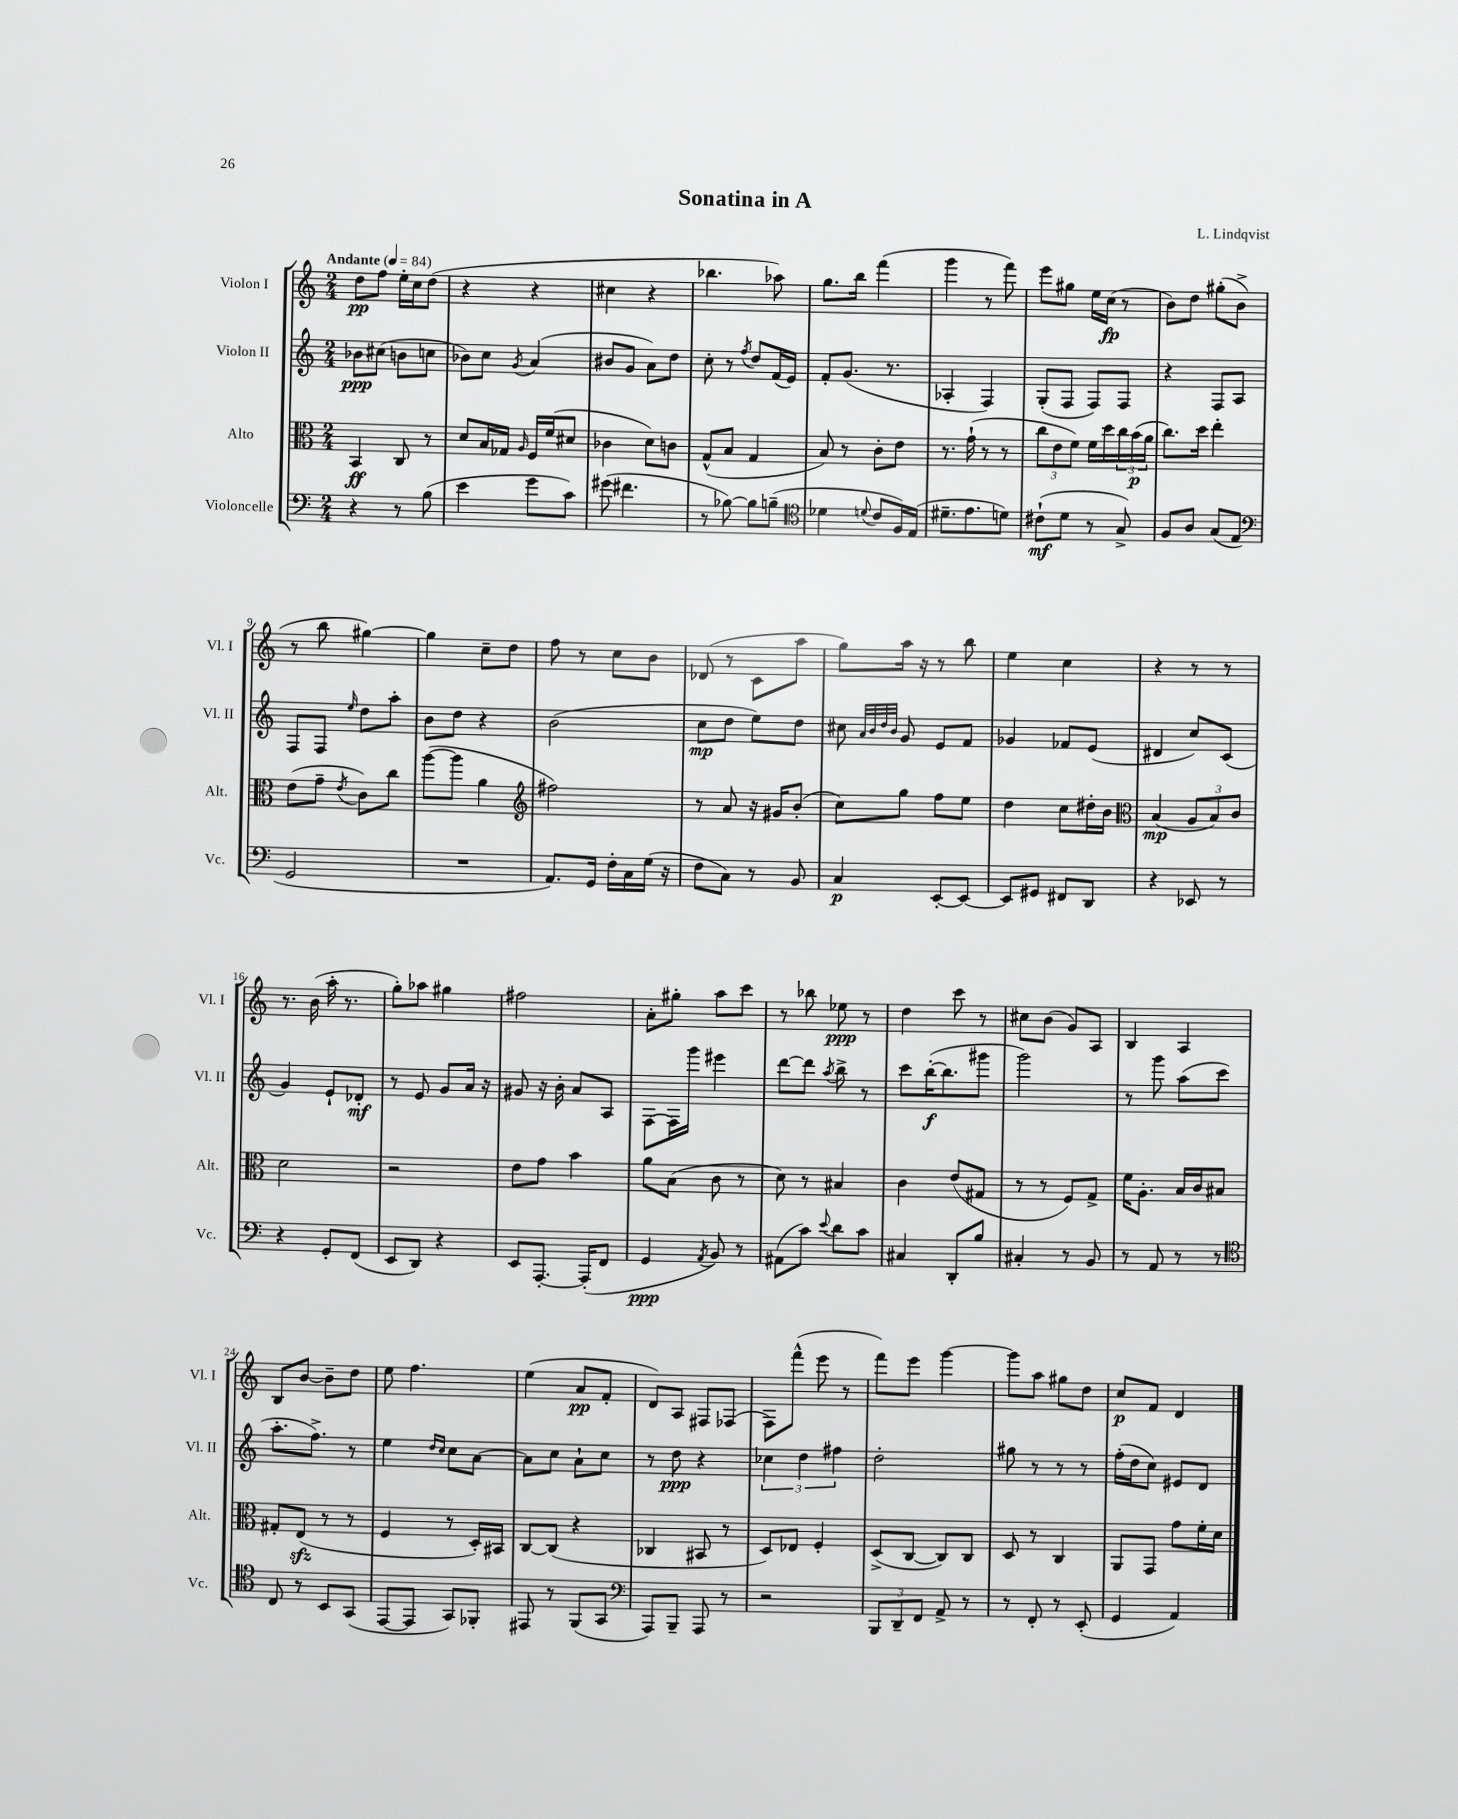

**kern	**dynam	**kern	**dynam	**kern	**dynam	**kern	**dynam
*part4	*part4	*part3	*part3	*part2	*part2	*part1	*part1
*staff4	*staff4	*staff3	*staff3	*staff2	*staff2	*staff1	*staff1
*I"Violoncelle	*	*I"Alto	*	*I"Violon II	*	*I"Violon I	*
*I'Vc.	*	*I'Alt.	*	*I'Vl. II	*	*I'Vl. I	*
*clefF4	*	*clefC3	*	*clefG2	*	*clefG2	*
*k[]	*	*k[]	*	*k[]	*	*k[]	*
*M2/4	*	*M2/4	*	*M2/4	*	*M2/4	*
*MM84	*	*MM84	*	*MM84	*	*MM84	*
=1	=1	=1	=1	=1	=1	=1	=1
!	!	!	!	!	!	!LO:TX:a:B:t=Andante	!
4r	.	4BB/	ff	8b-X\L	ppp	8dd\L	pp
.	.	.	.	(8cc#X\J	.	8ff\J	.
8r	.	8C/	.	8bn\L	.	16ee'\LL	.
.	.	.	.	.	.	16cc\J	.
(8B\	.	8r	.	8ccn\J	.	(8dd\J	.
=2	=2	=2	=2	=2	=2	=2	=2
4e\	.	8d/L	.	8b-X\L)	.	4r	.
.	.	16B/L	.	8cc\J	.	.	.
.	.	16G-X/JJ	.	.	.	.	.
.	.	16qqA/	.	8qg/	.	.	.
8g\L	.	16F/LL	.	(4a/	.	4r	.
.	.	(16f/J	.	.	.	.	.
8c\J)	.	8d#X/J	.	.	.	.	.
=3	=3	=3	=3	=3	=3	=3	=3
(8g#X\	.	4c-X\	.	8b#X/L	.	4cc#X\	.
4.f#X\	.	.	.	8g/J	.	.	.
.	.	8d\L)	.	8a\L)	.	4r	.
.	.	8cn\J	.	8dd\J	.	.	.
=4	=4	=4	=4	=4	=4	=4	=4
8r	.	(8G^^/L	.	8cc'\	.	4.bb-X\	.
[8B-X\)	.	8B/J	.	8r	.	.	.
.	.	.	.	8qff/	.	.	.
8B-\L]	.	4G/	.	8dd/L	.	.	.
(8Bn~\J	.	.	.	(16f/L	.	8aa-X\)	.
.	.	.	.	16e/JJ)	.	.	.
=5	=5	=5	=5	=5	=5	=5	=5
*clefC4	*	*	*	*	*	*	*
4d-X\	.	8B/)	.	8f'/L	.	8.gg\L	.
.	.	8r	.	(8.g/J	.	.	.
.	.	.	.	.	.	16bb\Jk	.
8qqdn/	.	.	.	.	.	.	.
8c/L	.	8c'\L	.	.	.	(4fff\	.
.	.	.	.	8.r	.	.	.
16F/L)	.	8e\J	.	.	.	.	.
(16E/JJ	.	.	.	.	.	.	.
=6	=6	=6	=6	=6	=6	=6	=6
8.d#X~\L	.	8.r	.	4A-X'/	.	4ggg\	.
8.e\	.	(16g`\	.	.	.	.	.
.	.	8r	.	4F/)	.	8r	.
8dn\J)	.	8r	.	.	.	8fff\)	.
=7	=7	=7	=7	=7	=7	=7	=7
(8c#X`\L	mf	12cc\L	.	(8G'/L	.	8eee\L	.
.	.	12e\	.	.	.	.	.
8d\J	.	.	.	8F/J	.	8gg#X\J	.
.	.	12f\J)	.	.	.	.	.
8r	.	16f\LL	.	8F/L)	.	16ee\LL	.
.	.	16dd\	.	.	.	(16cc\JJ	fp
8G^/)	.	24cc\	.	8F/J	.	8r	.
.	.	(24b\	p	.	.	.	.
.	.	24a\JJ	.	.	.	.	.
=8	=8	=8	=8	=8	=8	=8	=8
8F/L	.	8.cc\L)	.	4r	.	8b\L)	.
8A/J	.	.	.	.	.	8dd\J	.
.	.	16dd\Jk	.	.	.	.	.
(8G/L	.	4ee'\	.	8F/L	.	(8gg#X'\L	.
8E/J	.	.	.	8A/J	.	8b^\J	.
!!LO:LB:g=z
=9	=9	=9	=9	=9	=9	=9	=9
*clefF4	*	*	*	*	*	*	*
2GG/	.	(8e\L	.	8F/L	.	8r	.
.	.	8g~\J	.	8F/J	.	8bb\	.
.	.	8qe/	.	16qqee/	.	.	.
.	.	8c\L)	.	8dd\L	.	[4gg#X\)	.
.	.	8cc\J	.	8aa'\J	.	.	.
=10	=10	=10	=10	=10	=10	=10	=10
2r	.	([8aa\L	.	8b\L	.	4gg#\]	.
.	.	8aa\J]	.	8dd\J	.	.	.
.	.	4a\	.	4r	.	8cc~\L	.
.	.	.	.	.	.	8dd\J	.
=11	=11	=11	=11	=11	=11	=11	=11
*	*	*clefG2	*	*	*	*	*
8.AA/L)	.	2ff#X\)	.	(2b\	.	8ff\	.
.	.	.	.	.	.	8r	.
16GG/Jk	.	.	.	.	.	.	.
16F'\LL	.	.	.	.	.	8cc\L	.
16C\	.	.	.	.	.	.	.
(16G\JJ	.	.	.	.	.	8b\J	.
16r	.	.	.	.	.	.	.
=12	=12	=12	=12	=12	=12	=12	=12
8F\L	.	8r	.	8cc\L	mp	(8d-X/	.
8C\J)	.	8a/	.	8dd\J	.	8r	.
8r	.	16r	.	8ee\L)	.	8c\L	.
.	.	16g#X/KL	.	.	.	.	.
8BB/	.	(8b'/J	.	8dd\J	.	8aa\J	.
=13	=13	=13	=13	=13	=13	=13	=13
4C/	p	8cc\L)	.	8cc#X\	.	8gg\L)	.
.	.	.	.	32qqa/LLL	.	.	.
.	.	.	.	32qqb/	.	.	.
.	.	.	.	32qqdd/	.	.	.
.	.	.	.	32qqb/JJJ	.	.	.
.	.	8gg\J	.	8g/	.	16aa\Jk	.
.	.	.	.	.	.	16r	.
[8EE'/L	.	8ff\L	.	8e/L	.	8r	.
8EE/J_	.	8ee\J	.	8f/J	.	8bb\	.
=14	=14	=14	=14	=14	=14	=14	=14
8EE/L]	.	4dd\	.	4g-X/	.	4ee\	.
8GG#X/J	.	.	.	.	.	.	.
8FF#X/L	.	8cc\L	.	8f-X/L	.	4cc\	.
8DD/J	.	16dd#X'\L	.	(8e/J	.	.	.
.	.	16b\JJ	.	.	.	.	.
=15	=15	=15	=15	=15	=15	=15	=15
*	*	*clefC3	*	*	*	*	*
4r	.	(4B/	mp	4d#X/	.	4r	.
8EE-X/	.	12A/L	.	8cc/L)	.	8r	.
.	.	12B/)	.	.	.	.	.
8r	.	.	.	(8c/J	.	8r	.
.	.	12c/J	.	.	.	.	.
!!LO:LB:g=z
=16	=16	=16	=16	=16	=16	=16	=16
4r	.	2d\	.	4g/)	.	8.r	.
.	.	.	.	.	.	(16b\	.
8GG'/L	.	.	.	8e`/L	.	16aa'\	.
.	.	.	.	.	.	8.r	.
(8FF/J	.	.	.	8d-X'/J	mf	.	.
=17	=17	=17	=17	=17	=17	=17	=17
8EE/L	.	2r	.	8r	.	8gg'\L)	.
8DD/J)	.	.	.	8e/	.	8aa-X\J	.
4r	.	.	.	8g/L	.	4gg#X\	.
.	.	.	.	16a/Jk	.	.	.
.	.	.	.	16r	.	.	.
=18	=18	=18	=18	=18	=18	=18	=18
8EE/L	.	8e\L	.	8g#X/	.	2ff#X\	.
[8.AAA'/J	.	8g\J	.	16r	.	.	.
.	.	.	.	16b'\	.	.	.
.	.	4b\	.	8a/L	.	.	.
(16AAA'/KL]	.	.	.	.	.	.	.
8FF/J	.	.	.	8A/J	.	.	.
=19	=19	=19	=19	=19	=19	=19	=19
4GG/	ppp	8a\L	.	[8F\L	.	8a'\L	.
.	.	(8B\J	.	16F\L]	.	8gg#X'\J	.
.	.	.	.	16ggg\JJ	.	.	.
8qAA/	.	.	.	.	.	.	.
8BB/)	.	8c\	.	4eee#X\	.	8aa\L	.
8r	.	8r	.	.	.	8ccc\J	.
=20	=20	=20	=20	=20	=20	=20	=20
(8AA#X\L	.	8d\)	.	[8ddd\L	.	8r	.
8c\J)	.	8r	.	8ddd\J]	.	8bb-X\	.
8qqe/	.	.	.	8qaa/	.	.	.
8d\L	.	4B#X/	.	8bb^\	.	8ee-X\	ppp
8c\J	.	.	.	8r	.	8r	.
=21	=21	=21	=21	=21	=21	=21	=21
4C#X/	.	4c\	.	8ccc\L	.	4dd\	.
.	.	.	.	([16bb'\K	f	.	.
.	.	.	.	8.bb\]	.	.	.
8DD'/L	.	(8e/L	.	.	.	8ccc\	.
8B/J	.	8G#X/J	.	8ggg#X\J	.	8r	.
=22	=22	=22	=22	=22	=22	=22	=22
4C#X'/	.	8r	.	2ggg\)	.	8cc#X\L	.
.	.	8r	.	.	.	(8b\J	.
8r	.	8F/L)	.	.	.	8g/L)	.
8BB/	.	8G^/J	.	.	.	8A/J	.
=23	=23	=23	=23	=23	=23	=23	=23
8r	.	16f\KL	.	8r	.	4B/	.
.	.	8.A'\J	.	.	.	.	.
8AA/	.	.	.	8ggg\	.	.	.
8r	.	16B/LL	.	(8aa\L	.	4A/	.
.	.	16c/J	.	.	.	.	.
8r	.	8B#X/J	.	8ccc\J	.	.	.
!!LO:LB:g=z
=24	=24	=24	=24	=24	=24	=24	=24
*clefC4	*	*	*	*	*	*	*
8C/	.	8G#X'/L	.	8.aa'\L	.	8B/L	.
8r	.	(8Ezz/J	.	.	.	[8b/J	.
.	.	.	.	8.ff^\J)	.	.	.
8BB/L	.	8r	.	.	.	8b~\L]	.
(8GG/J	.	8r	.	8r	.	8dd\J	.
=25	=25	=25	=25	=25	=25	=25	=25
[8EE/L	.	4F/	.	4ee\	.	8ee\	.
8EE/J]	.	.	.	.	.	4.ff\	.
.	.	.	.	16qqdd/LL	.	.	.
.	.	.	.	16qqcc/JJ	.	.	.
8GG/L)	.	8r	.	8cc\L	.	.	.
8FF-X'/J	.	16D'/LL)	.	[8a\J	.	.	.
.	.	16BB#X/JJ	.	.	.	.	.
=26	=26	=26	=26	=26	=26	=26	=26
8EE#X/	.	[8C/L	.	8a\L]	.	(4ee\	.
8r	.	(8C/J]	.	8cc\J	.	.	.
(8FF/L	.	4r	.	8a`\L	.	8a/L	pp
8GG/J	.	.	.	8cc\J	.	8f'/J	.
=27	=27	=27	=27	=27	=27	=27	=27
*clefF4	*	*	*	*	*	*	*
8AAA/L)	.	4C-X/	.	8r	.	8d/L)	.
8BBB~/J	.	.	.	8dd\	ppp	8A/J	.
8AAA/	.	8BB#X/	.	4r	.	8F#X/L	.
8r	.	8r	.	.	.	(8F-X/J	.
=28	=28	=28	=28	=28	=28	=28	=28
2r	.	8D/L)	.	6cc-X\	.	8F\L)	.
.	.	8E-X/J	.	.	.	(8fff^^\J	.
.	.	.	.	6dd\	.	.	.
.	.	4F'/	.	.	.	8eee\	.
.	.	.	.	6ff#X\	.	.	.
.	.	.	.	.	.	8r	.
=29	=29	=29	=29	=29	=29	=29	=29
12BBB/L	.	(8D^/L	.	2dd'\	.	8fff\L)	.
12DD~/	.	.	.	.	.	.	.
.	.	[8C/J	.	.	.	8eee\J	.
12FF/J	.	.	.	.	.	.	.
8AA^/	.	8C/L])	.	.	.	[4ggg\	.
8r	.	8C/J	.	.	.	.	.
=30	=30	=30	=30	=30	=30	=30	=30
8r	.	8D/	.	8gg#X\	.	8ggg\L]	.
8FF'/	.	8r	.	8r	.	8aa\J	.
8r	.	4C/	.	8r	.	8gg#X\L	.
(8EE'/	.	.	.	8r	.	8dd\J	.
=31	=31	=31	=31	=31	=31	=31	=31
4GG/	.	8AA/L	.	(16ff'\LL	.	8cc/L	p
.	.	.	.	16dd\J	.	.	.
.	.	8GG/J	.	8cc\J)	.	8f/J	.
4AA/)	.	8g\L	.	8e#X/L	.	4d/	.
.	.	16f'\L	.	8d/J	.	.	.
.	.	16d\JJ	.	.	.	.	.
==	==	==	==	==	==	==	==
*-	*-	*-	*-	*-	*-	*-	*-
